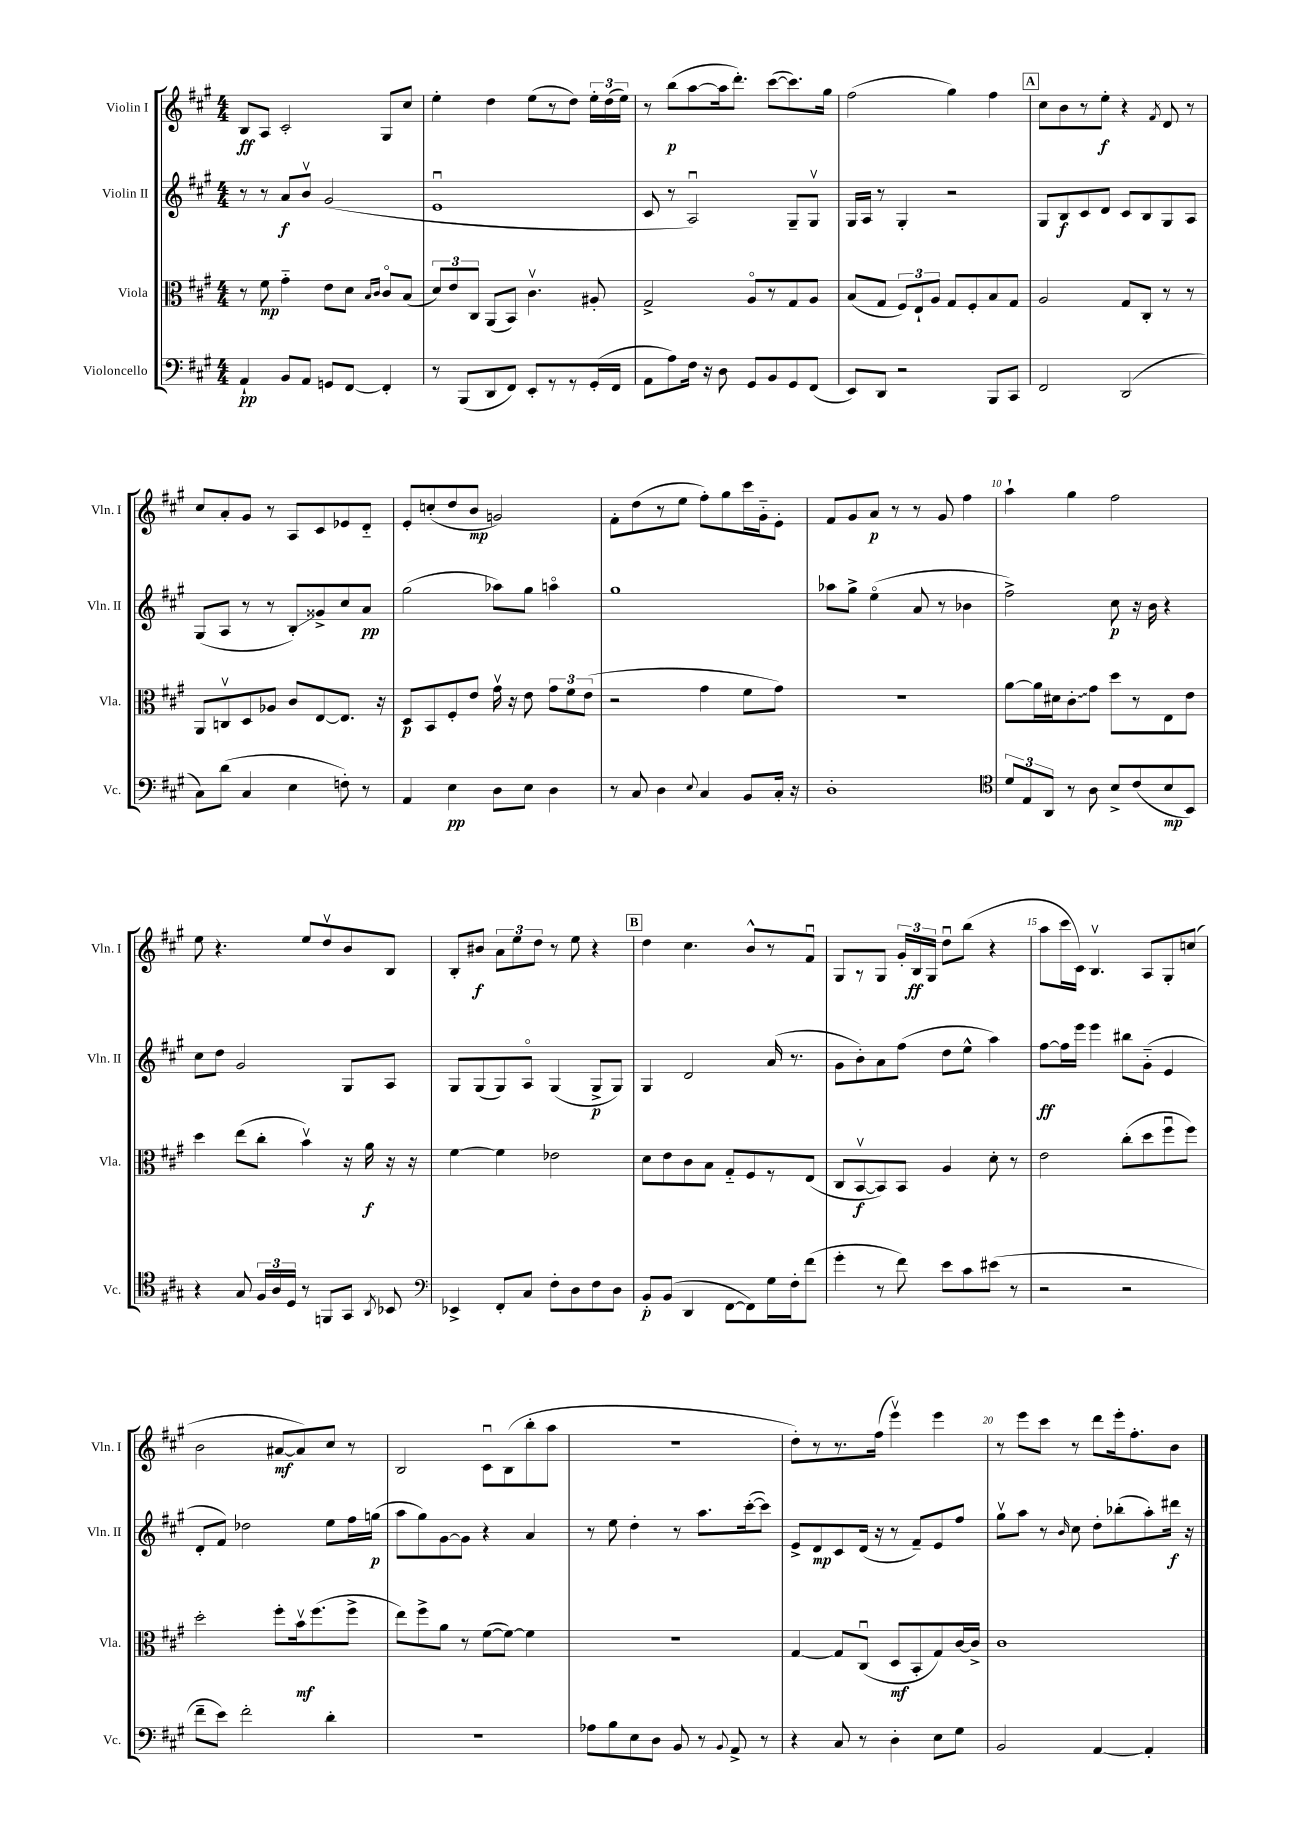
<<
\new StaffGroup <<
\new Staff = "s0" \with { instrumentName = "Violin I" shortInstrumentName = "Vln. I" } {
    \clef treble \key a \major \numericTimeSignature \time 4/4
    \autoBeamOff b8[\ff a8] cis'2-. gis8[ cis''8] |
    e''4-. d''4 e''8[( r8 d''8]) \tuplet 3/2 { e''16[-. d''16( e''16]) } |
    r8 b''8[\p( a''8~ a''16 d'''8.]-.) cis'''8[~( cis'''8.) gis''16] |
    fis''2( gis''4) fis''4 |
    \mark \markup { \box "A" } cis''8[ b'8 r8 e''8]-.\f r4 \acciaccatura { fis'8 } d'8 r8 |
    cis''8[ a'8-. gis'8] r8 a8[ cis'8 ees'8 d'8]-_ |
    e'8[-. c''8-.( d''8 b'8]\mp g'2) |
    fis'8[-. d''8( r8 e''8] fis''8[-.) gis''8 cis'''16 gis'16-_ e'8]-. |
    fis'8[ gis'8 a'8]\p r8 r8 gis'8 fis''4 |
    a''4-! gis''4 fis''2 |
    e''8 r4. e''8[ d''8\upbow b'8 b8] |
    b8[-. bis'8]\f \tuplet 3/2 { a'8[ e''8 d''8] } r8 e''8 r4 |
    \mark \markup { \box "B" } d''4 cis''4. b'8[-^ r8 fis'8]\downbow |
    gis8[ r8 gis8] \tuplet 3/2 { gis'16[-. b16\ff gis16] } d''8[\downbow b''8]( r4 |
    a''8[ cis'''16 cis'16]) b4.\upbow a8[ gis8-. c''8]( |
    b'2 ais'8[~\mf ais'8) cis''8] r8 |
    b2 cis'8[\downbow b8( b''8-. a''8] |
    R1 |
    d''8[-.) r8 r8. fis''16]( e'''4\upbow) e'''4 |
    r8 e'''8[ cis'''8] r8 d'''8[ e'''16-. fis''8.-. b'8] \bar "|." |
}
\new Staff = "s1" \with { instrumentName = "Violin II" shortInstrumentName = "Vln. II" } {
    \clef treble \key a \major \numericTimeSignature \time 4/4
    \autoBeamOff r8 r8 a'8[\f b'8]\upbow gis'2( |
    e'1\downbow |
    cis'8 r8 a2\downbow) gis8[-- gis8]\upbow |
    gis16[ a16] r8 gis4-. r2 |
    \mark \markup { \box "A" } gis8[ b8\f cis'8 d'8] cis'8[ b8 gis8 a8] |
    gis8[( a8] r8 r8 b8[-.\glissando) gisis'8-> cis''8 a'8]\pp |
    gis''2( aes''8[) gis''8] a''4\flageolet |
    gis''1 |
    aes''8[ gis''8]-> e''4\flageolet( a'8 r8 bes'4 |
    fis''2->) cis''8\p r16 b'16 r4 |
    cis''8[ d''8] gis'2 gis8[ a8] |
    gis8[ gis8( gis8) a8]\flageolet gis4( gis8[->\p gis8]) |
    \mark \markup { \box "B" } gis4 d'2 a'16( r8. |
    gis'8[ b'8-.) a'8 fis''8]( d''8[ e''8]-^ a''4) |
    fis''8[~\ff fis''16 e'''16] e'''4 bis''8[ gis'8]-_( e'4 |
    d'8[-. fis'8]) des''2 e''8[ fis''16 g''16]\p( |
    a''8[ gis''8) gis'8~ gis'8] r4 a'4 |
    r8 e''8 d''4-. r8 a''8.[ cis'''16~-.( cis'''8]) |
    e'8[-> d'8\mp cis'8 d'16]( r16 r8 fis'8[--) e'8 fis''8] |
    gis''8[\upbow a''8] r8 \grace { b'16 } cis''8 d''8[-. bes''8-.( a''8-.) dis'''16]\f r16 \bar "|." |
}
\new Staff = "s2" \with { instrumentName = "Viola" shortInstrumentName = "Vla." } {
    \clef alto \key a \major \numericTimeSignature \time 4/4
    \autoBeamOff r8 fis'8\mp gis'4-_ e'8[ d'8] \grace { b16[ cis'16] } cis'8[\flageolet b8]( |
    \tuplet 3/2 { d'8[) e'8 cis8] } a,8[( b,8]) cis'4.\upbow ais8-. |
    gis2-> a8[\flageolet r8 gis8 a8] |
    b8[( gis8] \tuplet 3/2 { fis8[) e8-! a8] } gis8[ fis8-. b8 gis8] |
    \mark \markup { \box "A" } a2 gis8[ cis8]-. r8 r8 |
    a,8[ c8\upbow d8 aes8] cis'8[ e8~ e8.] r16 |
    d8[\p b,8 fis8-. e'8] gis'16\upbow r16 e'8 \tuplet 3/2 { gis'8[ fis'8 e'8]( } |
    r2 gis'4 fis'8[ gis'8]) |
    r1 |
    a'8[~ a'16 dis'16 \once \override Glissando.style = #'zigzag cis'8-.\glissando gis'8] d''8[ r8 e8 e'8] |
    d''4 e''8[( cis''8]-. b'4\upbow) r16 a'16\f r16 r16 |
    fis'4~ fis'4 ees'2 |
    \mark \markup { \box "B" } d'8[ e'8 cis'8 b8] gis8[-_ fis8 r8 e8]( |
    cis8[ b,8~\upbow\f b,8) b,8] a4 d'8-. r8 |
    e'2 cis''8[-.( d''8 fis''8\downbow fis''8]) |
    d''2-. fis''8[-. b'16\upbow\mf fis''8.( fis''8]-> |
    e''8[) fis''8-> a'8] r8 fis'8[~( fis'8]~) fis'4 |
    R1 |
    gis4~ gis8[ cis8]\downbow( d8[\mf b,8-. gis8) cis'16~ cis'16]-> |
    cis'1 \bar "|." |
}
\new Staff = "s3" \with { instrumentName = "Violoncello" shortInstrumentName = "Vc." } {
    \clef bass \key a \major \numericTimeSignature \time 4/4
    \autoBeamOff a,4-!\pp b,8[ a,8] g,8[ fis,8]~ fis,4-. |
    r8 b,,8[( d,8 fis,8]) e,8[-. r8 r8 gis,16-.( fis,16] |
    a,8[ a8) fis16] r16 d8 gis,8[ b,8 gis,8 fis,8]( |
    e,8[) d,8] r2 b,,8[ cis,8] |
    \mark \markup { \box "A" } fis,2 d,2( |
    cis8[) d'8]( cis4 e4 f8-.) r8 |
    a,4 e4\pp d8[ e8] d4 |
    r8 cis8 d4 \appoggiatura { e8 } cis4 b,8[ cis16]-. r16 |
    d1-. |
    \clef tenor \tuplet 3/2 { d'8[ e8 a,8] } r8 a8 b8[-> cis'8( b8\mp b,8]) |
    r4 gis8 \tuplet 3/2 { fis16[ a16 d16] } r8 f,8[ gis,8] \acciaccatura { a,8 } bes,8 |
    \clef bass ees,4-> fis,8[-. cis8] fis8[-. d8 fis8 d8] |
    \mark \markup { \box "B" } b,8[-.\p b,8]( d,4 fis,8[~ fis,8) gis16 fis16-. fis'8]( |
    gis'4-. r8 fis'8) e'8[ cis'8 eis'8]( r8 |
    r2 r2 |
    fis'8[-- e'8]) fis'2-. d'4-. |
    R1 |
    aes8[ b8 e8 d8] b,8 r8 \appoggiatura { b,8 } a,8-> r8 |
    r4 cis8 r8 d4-. e8[ gis8] |
    b,2 a,4~ a,4-. \bar "|." |
}
>>
>>
\layout { \context { \Score \override BarNumber.break-visibility = ##(#f #t #t) barNumberVisibility = #(every-nth-bar-number-visible 5) } }
